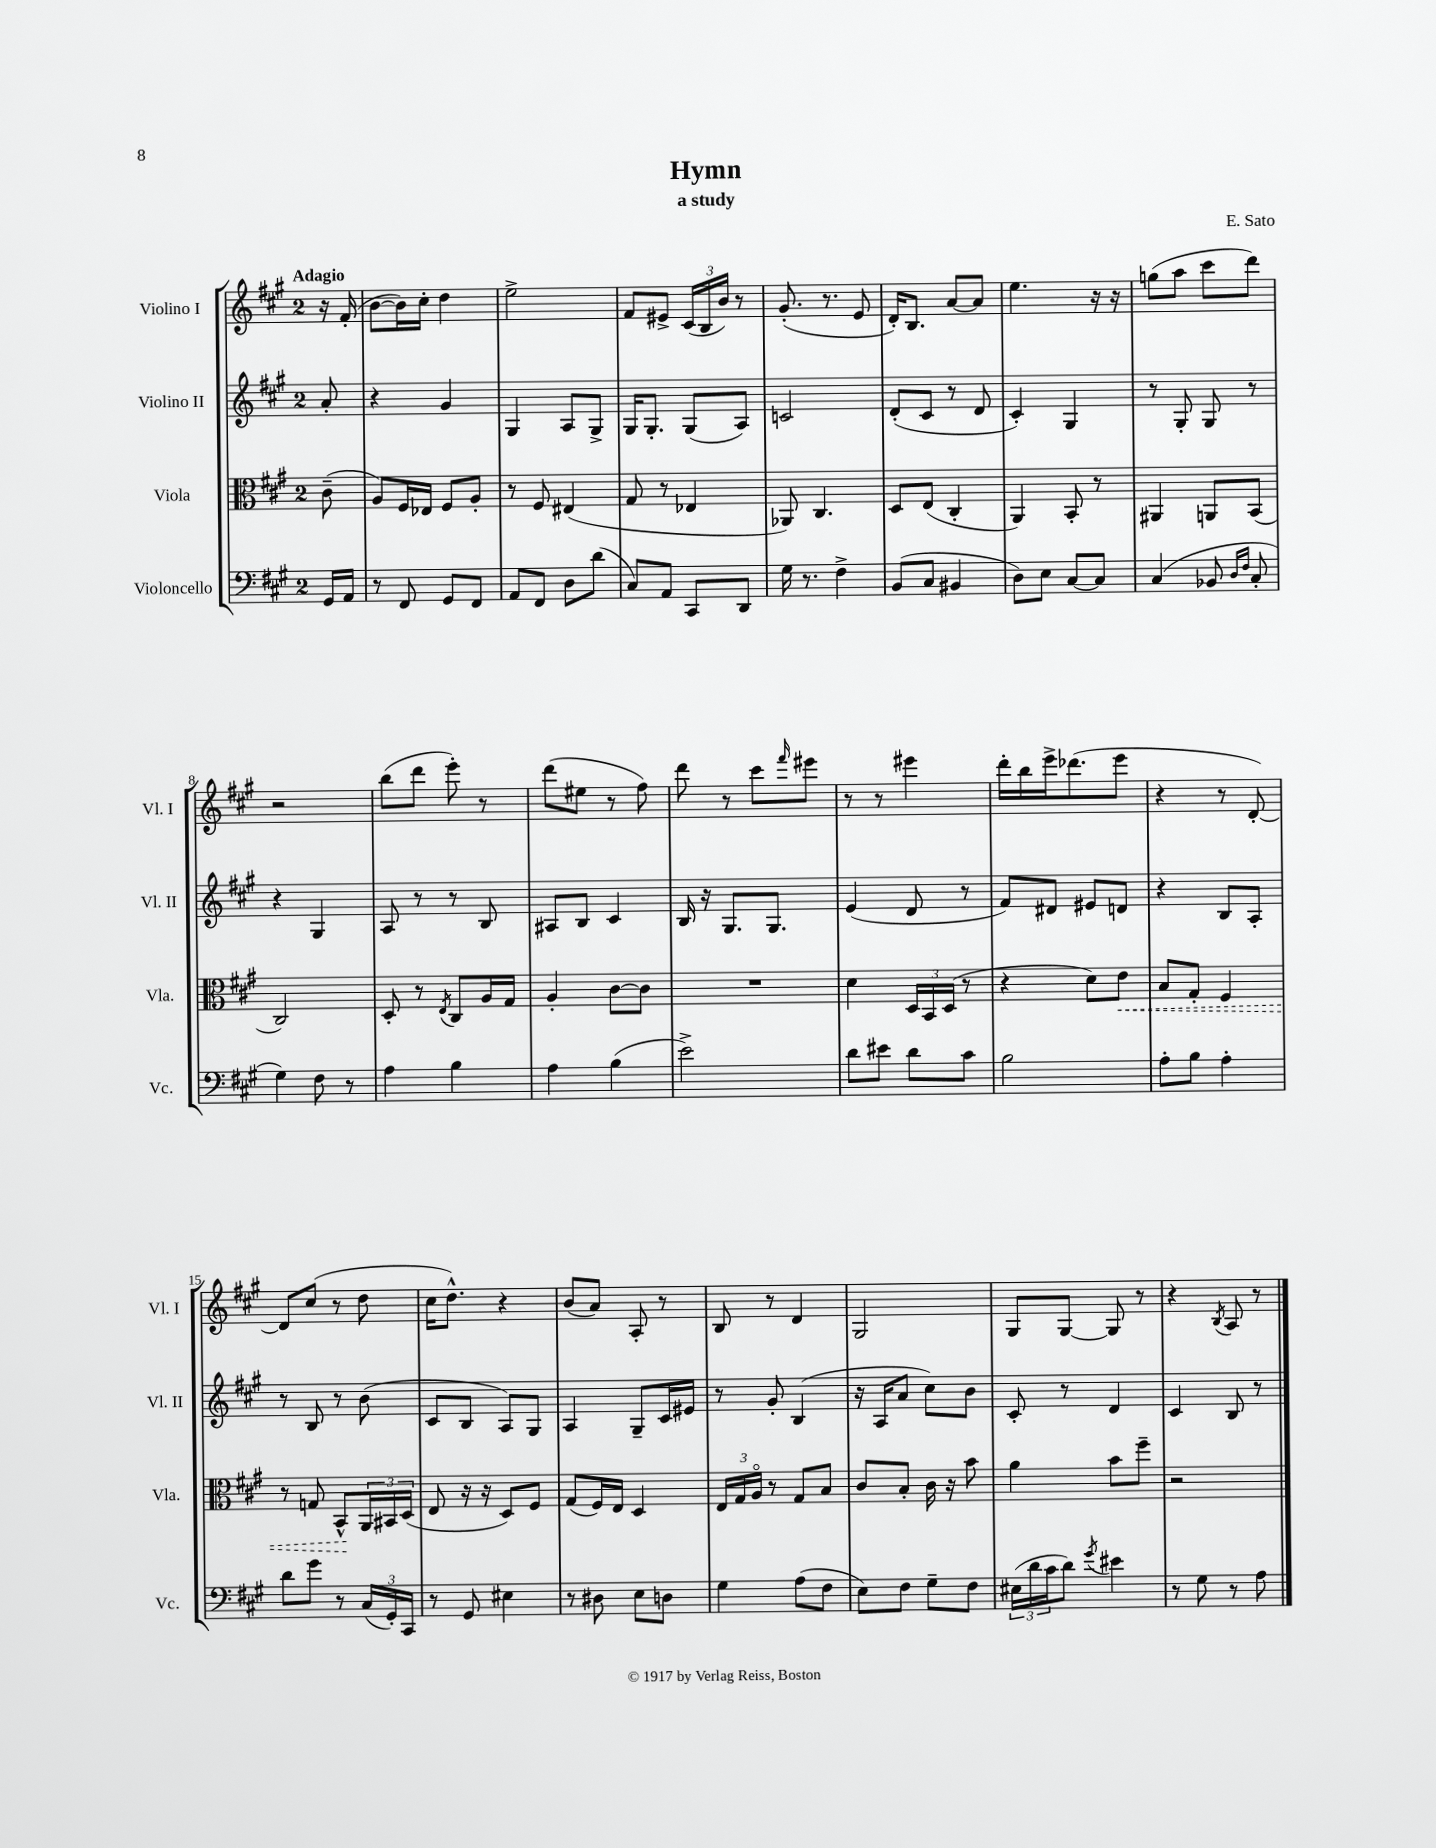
\header { title = "Hymn" composer = "E. Sato" subtitle = "a study" }
<<
\new StaffGroup <<
\new Staff = "s0" \with { instrumentName = "Violino I" shortInstrumentName = "Vl. I" } {
    \clef treble \key a \major \once \override Staff.TimeSignature.style = #'single-digit \time 2/4 \partial 8 \tempo "Adagio"
    r16 fis'16-.( |
    b'8~ b'16) cis''16-. d''4 |
    e''2-> |
    fis'8 eis'8-> \tuplet 3/2 { cis'16( b16 b'16) } r8 |
    gis'8.-.( r8. e'8 |
    d'16-.) b8. a'8~ a'8 |
    e''4. r16 r16 |
    g''8( a''8 cis'''8 d'''8) |
    r2 |
    b''8( d'''8 e'''8-.) r8 |
    d'''8( eis''8 r8 fis''8) |
    d'''8 r8 cis'''8 \grace { fis'''16 } eis'''8 |
    r8 r8 eis'''4 |
    d'''16-. b''16 e'''16-> des'''8.( e'''8 |
    r4 r8 d'8~-.) |
    d'8 cis''8( r8 d''8 |
    cis''16 d''8.-^) r4 |
    b'8( a'8) a8-. r8 |
    b8 r8 d'4 |
    gis2 |
    gis8 gis8~ gis8 r8 |
    r4 \acciaccatura { b8 } a8 r8 \bar "|." |
}
\new Staff = "s1" \with { instrumentName = "Violino II" shortInstrumentName = "Vl. II" } {
    \clef treble \key a \major \once \override Staff.TimeSignature.style = #'single-digit \time 2/4 \partial 8
    a'8-. |
    r4 gis'4 |
    gis4 a8 gis8-> |
    gis16 gis8.-. gis8( a8) |
    c'2 |
    d'8-.( cis'8 r8 d'8 |
    cis'4-.) gis4 |
    r8 gis8-. gis8 r8 |
    r4 gis4 |
    a8 r8 r8 b8 |
    ais8 b8 cis'4 |
    b16 r16 gis8. gis8. |
    e'4( d'8 r8 |
    fis'8) dis'8 eis'8 d'8 |
    r4 b8 a8-. |
    r8 b8 r8 b'8( |
    cis'8 b8 a8) gis8 |
    a4 gis8-- cis'16 eis'16 |
    r8 gis'8-. b4( |
    r16 a16 a'8 cis''8) b'8 |
    cis'8-. r8 d'4 |
    cis'4 b8 r8 \bar "|." |
}
\new Staff = "s2" \with { instrumentName = "Viola" shortInstrumentName = "Vla." } {
    \clef alto \key a \major \once \override Staff.TimeSignature.style = #'single-digit \time 2/4 \partial 8
    cis'8--( |
    a8) fis16 ees16 fis8 a8-. |
    r8 fis8 eis4( |
    gis8 r8 ees4 |
    aes,8) cis4. |
    d8 e8( cis4-. |
    a,4) b,8-. r8 |
    ais,4 a,8 b,8( |
    cis2) |
    d8-. r8 \acciaccatura { e8 } cis8 a16 gis16 |
    a4-. cis'8~ cis'8 |
    R2 |
    d'4 \tuplet 3/2 { d16 b,16 d16( } r8 |
    r4 d'8) \once \override Hairpin.style = #'dashed-line e'8\< |
    b8 gis8-. fis4 |
    r8 g8 b,8-^\! \tuplet 3/2 { a,16 bis,16 d16( } |
    e8 r16 r16 d8) fis8 |
    gis8( fis16) e16 d4 |
    \tuplet 3/2 { e16 gis16 a16\flageolet } r8 gis8 b8 |
    cis'8 b8-. cis'16 r16 b'8 |
    a'4 b'8 fis''8-- |
    r2 \bar "|." |
}
\new Staff = "s3" \with { instrumentName = "Violoncello" shortInstrumentName = "Vc." } {
    \clef bass \key a \major \once \override Staff.TimeSignature.style = #'single-digit \time 2/4 \partial 8
    gis,16 a,16 |
    r8 fis,8 gis,8 fis,8 |
    a,8 fis,8 d8 d'8( |
    cis8) a,8 cis,8 d,8 |
    gis16 r8. fis4-> |
    b,8( cis8 bis,4 |
    d8) e8 cis8~ cis8 |
    cis4( bes,8 \grace { d16 fis16 } cis8-. |
    gis4) fis8 r8 |
    a4 b4 |
    a4 b4( |
    e'2->) |
    d'8 eis'8 d'8 cis'8 |
    b2 |
    a8-. b8 a4-. |
    d'8 gis'8 r8 \tuplet 3/2 { cis16( gis,16-.) cis,16 } |
    r8 gis,8 eis4 |
    r8 dis8 e8 d8 |
    gis4 a8( fis8 |
    e8) fis8 gis8-- fis8 |
    \tuplet 3/2 { eis16( d'16 cis'16 } d'8) \acciaccatura { gis'8 } eis'4 |
    r8 gis8 r8 a8 \bar "|." |
}
>>
>>
